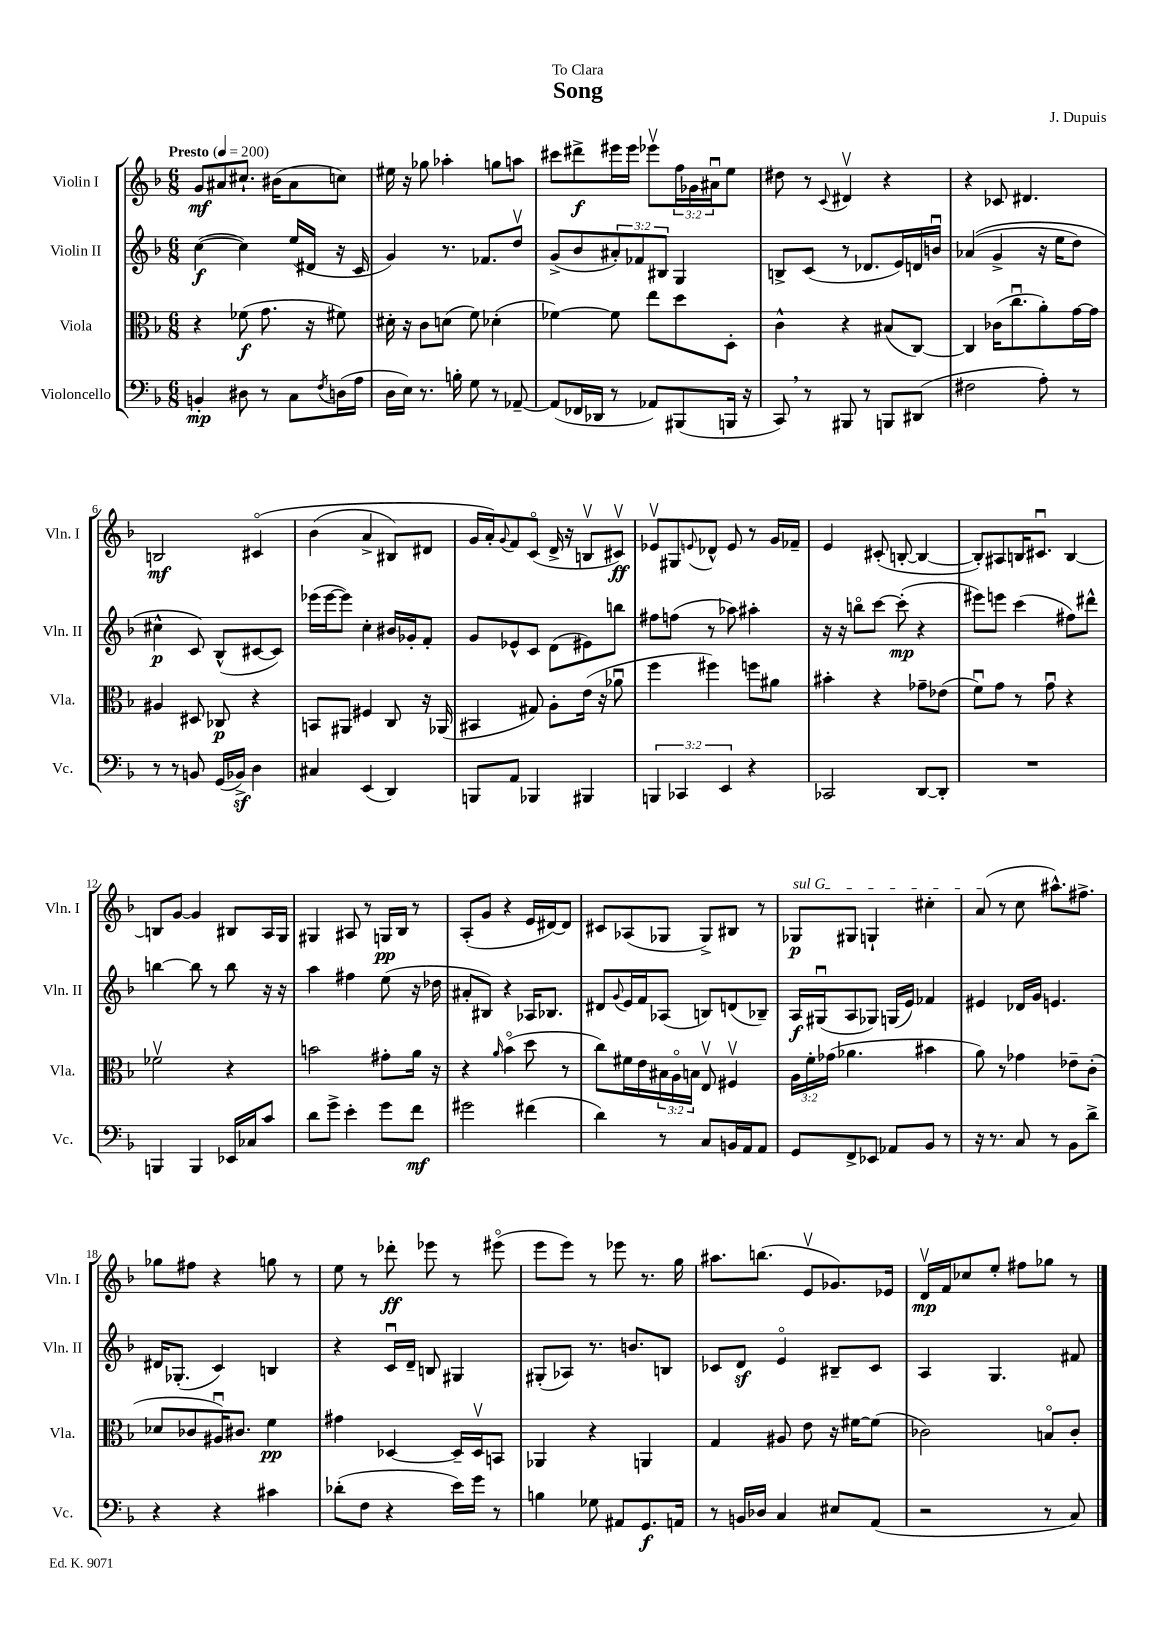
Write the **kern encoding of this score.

**kern	**kern	**kern	**kern
*staff4	*staff3	*staff2	*staff1
*clefF4	*clefC3	*clefG2	*clefG2
*k[b-]	*k[b-]	*k[b-]	*k[b-]
*M6/8	*M6/8	*M6/8	*M6/8
*MM200	*MM200	*MM200	*MM200
4BB'	4r	([4cc	8g
.	.	.	8a#
8D#	(8f-	4cc])	8.cc#`
8r	8.g	.	.
.	.	.	(16b#
8C	.	(16ee	8a#
.	16r	16d#	.
8qF	.	.	.
(16D	8f#)	16r	8cc)
16A	.	16c	.
=	=	=	=
16D	16d#'	4g)	16ee#
16E)	16r	.	16r
8.r	8c	.	8gg-
.	(8d	8.r	4aa-'
16B'	.	.	.
8G	8f)	.	.
.	.	8.f-	.
8r	(4d-'	.	8gg
[8AA-~	.	8ddv	8aa
=	=	=	=
(8AA-]	[4f-)	(8g^	8ccc#
16FF-	.	8b-	8ddd#^
16DD-	.	.	.
8r	8f-]	12a#')	16eee#
.	.	.	16eee#
.	.	12f-	.
8AA-)	8ee	.	8eee-v
.	.	12B#	.
(8BBB#	8dd	4G	24ff
.	.	.	24g-
.	.	.	24a#u
16BBB	8D'	.	8ee
16r	.	.	.
=	=	=	=
8CC)	4c^^	8B^	8dd#
8r	.	(8c	8r
.	.	.	8qqc
8BBB#	4r	8r	4d#v
8r	.	8.d-	.
8BBB	(8B#	.	4r
.	.	16e)	.
(8DD#	[8C)	16d	.
.	.	16bu	.
=	=	=	=
2F#	4C]	&((4a-	4r
.	(16c-	4g^	8c-
.	8.ccu	.	.
.	.	.	4.d#
8A')	8a')	16r	.
.	.	16ee	.
8r	[16g	8dd)	.
.	16g]	.	.
=	=	=	=
8r	4A#	4cc#^^	2B
8r	.	.	.
8BB	8D#	8c&)	.
(16GG	8C-	(8B-^^	.
16BB-^)	.	.	.
4D	4r	[8c#	&(4c#o
.	.	8c#])	.
=	=	=	=
4C#	8BB	(16eee-	(4b-
.	.	[16eee-	.
.	8AA#	8eee-])	.
(4EE	4F#	4cc'	4a^
4DD)	8C	16b#	8B#)
.	.	16g-'	.
.	16r	8f'	8d#
.	(16AA-	.	.
=	=	=	=
8BBB	4BB#	8g	16g
.	.	.	16a'&)
.	.	.	8qqg
8AA	.	8e-^^	8f
4BBB-	8G#)	8c	(8co
.	8A'	(8d	16d^
.	.	.	16r
4BBB#	(16e	8e#)	8Bv
.	16r	.	.
.	8a-u	8bb	8c#v)
=	=	=	=
6BBB	4ff	8ff#	8e-v
.	.	(8ff	8G#
6CC-	.	.	.
.	.	.	8qqe
.	4ff#)	8r	8d-^^
6EE	.	.	.
.	.	8aa-)	8e
4r	8ff	4aa#'	8r
.	8a#	.	16g
.	.	.	16f-~
=	=	=	=
2CC-	4b#'	16r	4e
.	.	16r	.
.	.	8bbo	.
.	4r	[8ccc	(8c#'
.	.	(8ccc']	[8B'
[8DD	8g-~	4r	4B_
8DD']	(8e-	.	.
=	=	=	=
2.r	8fu)	8eee#)	8B'])
.	8g	8eee	8A#
.	8r	(4ccc	16B
.	.	.	8.c#u
.	8gu	.	.
.	4r	8ff#)	[4B
.	.	8ddd#^^	.
=	=	=	=
4BBB	2f-v	[4bb	8B]
.	.	.	[8g
4BBB	.	8bb]	4g]
.	.	8r	.
16EE-	4r	8bb	8B#
16C-	.	.	.
8c	.	16r	16A
.	.	16r	16G
=	=	=	=
8d	2b	4aa	4G#
8g^	.	.	.
4e'	.	4ff#	8A#
.	.	.	8r
8g	8g#'	(8ee	16G
.	.	.	16B-
8f	16a	16r	8r
.	16r	16dd-	.
=	=	=	=
2g#	4r	8a#'	(8A'
.	.	8B#)	8g
.	16qqa	.	.
.	(4b-o	4r	4r
(4f#	8dd	16A-	16e
.	.	8.B-	[16d#)
.	8r	.	8d#]
=	=	=	=
4d)	8cc)	8d#	8c#
.	.	8qqg	.
.	16f#	16e	(8A-
.	16e	16f	.
8r	24B#	(8A-	8G-
.	24Ao	.	.
.	24B	.	.
8C	8Ev	8B)	8G-^)
16BB	4F#v	(8d	8B#
16AA	.	.	.
8AA	.	8B-~)	8r
=	=	=	=
8GG	24A	16A	8G-
.	24f'	.	.
.	.	(16G#u	.
.	(24g-	.	.
8FF^	4.a-	8A	8G#
8EE-	.	8G-)	4G`
8AA-	.	(16G	.
.	.	16e)	.
8BB-	4b#	4f-	4cc#'
8r	.	.	.
=	=	=	=
16r	8a)	4e#	(8a
8.r	.	.	.
.	8r	.	8r
8C	4g-	16d-	8cc
.	.	16g	.
8r	.	4.e	8.aa#^^)
8BB-	8e-~	.	.
.	.	.	8.ff#^
8d^	(8c'	.	.
=	=	=	=
4r	8d-	16d#	8gg-
.	.	(8.G-'	.
.	8c-	.	8ff#
4r	16A#u)	4c)	4r
.	8.c#	.	.
4c#	4f	4B	8gg
.	.	.	8r
=	=	=	=
(8d-'	4g#	4r	8ee
8F	.	.	8r
4r	[4D-	16cu	8ddd-'
.	.	16d~	.
.	.	8B	8eee-
16e)	16D-~]	4G#	8r
16g	16D-v	.	.
8r	8BB	.	(8eee#o
=	=	=	=
4B	4AA-	(8G#'	8eee
.	.	8A-)	8eee)
8G-	4r	8.r	8r
8AA#	.	.	8eee-
.	.	8.b	.
8.GG	4AA	.	8.r
.	.	8B	.
16AA	.	.	16gg
=	=	=	=
8r	4G	8c-	8.aa#
16BB	.	8d	.
16D-	.	.	(8.bb
4C	8A#	4eo	.
.	8e	.	8ev
8E#	16r	8B#~	8.g-)
.	[16f#	.	.
(8AA	(8f#]	8c-	.
.	.	.	16e-
=	=	=	=
2r	2c-)	4A	16dv
.	.	.	16f
.	.	.	8cc-
.	.	4.G	8ee'
.	.	.	8ff#
8r	8Bo	.	8gg-
8C)	8c-'	8f#	8r
==	==	==	==
*-	*-	*-	*-
